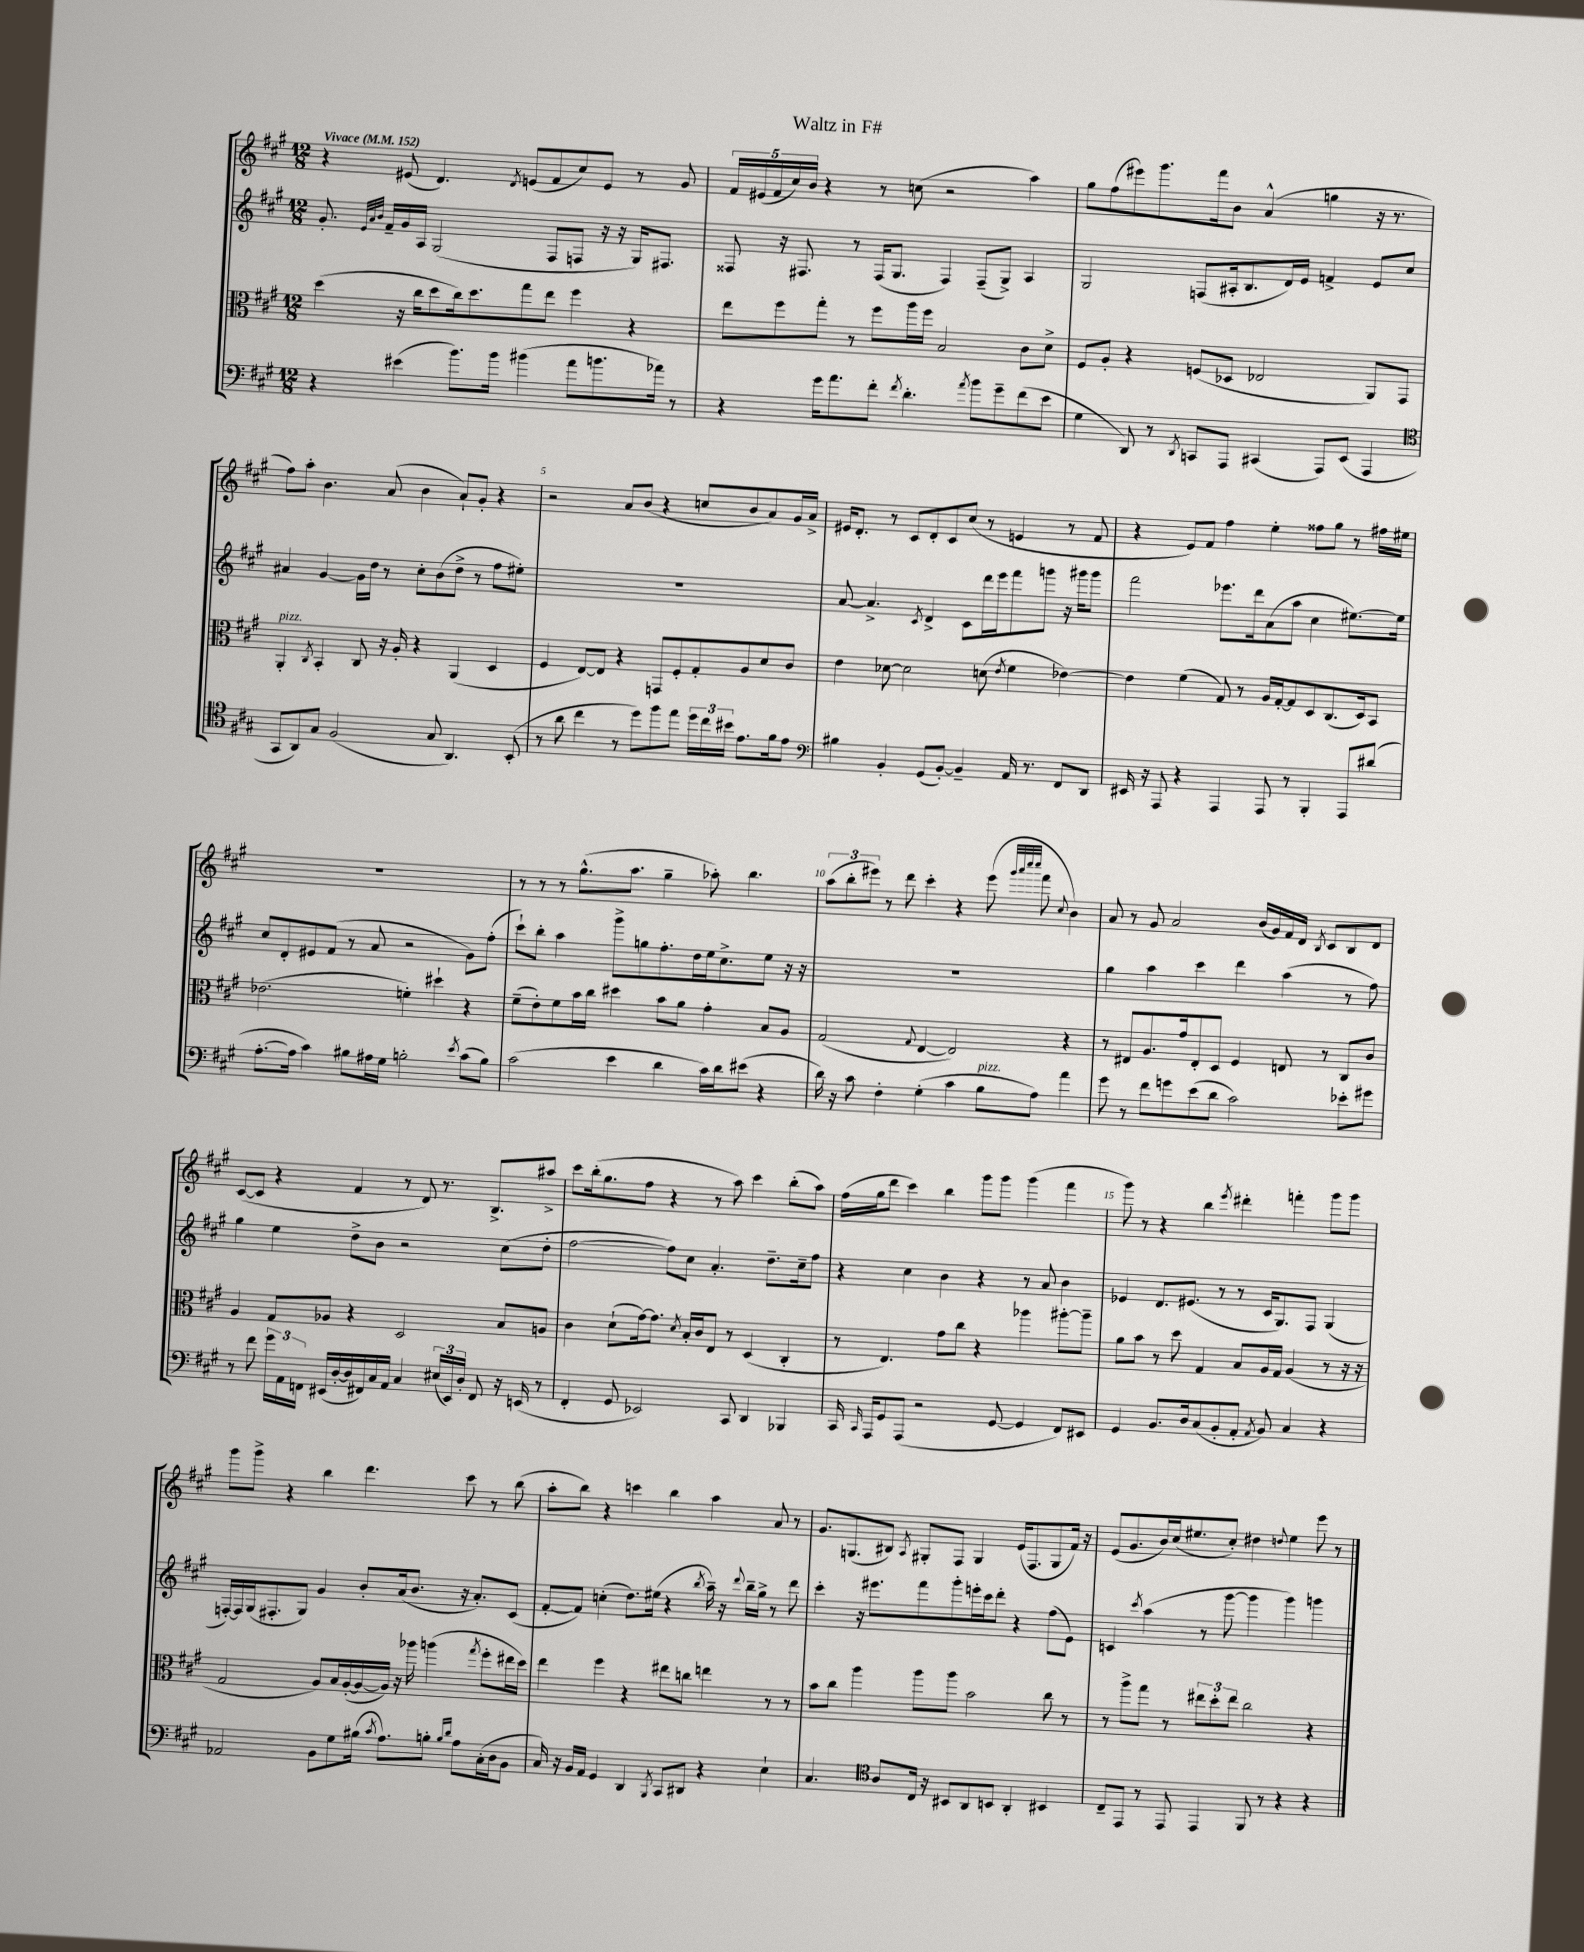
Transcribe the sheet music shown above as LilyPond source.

\header { title = "Waltz in F#" }
<<
\new StaffGroup <<
\new Staff = "s0" {
    \clef treble \key a \major \numericTimeSignature \time 12/8 \tempo "Vivace" 4 = 152
    \autoBeamOff r4 eis'8( d'4.) \acciaccatura { d'8 } e'8[( fis'8 cis''8) e'8] r8 gis'8 |
    \tuplet 5/4 { fis'16[ eis'16( fis'16 cis''16) b'16] } r4 r8 c''8( r2 a''4) |
    gis''8[ fis''8( eis'''8) gis'''8. fis'''16 b'8] a'4-^( g''4 r16 r8. |
    fis''8[) a''8]-. b'4. a'8( b'4 a'8[-!) gis'8]-. r4 |
    r2 a'8[ b'8]( r4 c''8[ b'8 a'8) gis'16 a'16]-> |
    eis'16[ d'8.]-. r8 cis'8[ d'8-. cis'8 cis''8]( r8 e'4 r8 fis'8 |
    r4 e'8[) fis'8] fis''4 e''4-. fisis''8[ gis''8] r8 fis''16[ eis''16] |
    R1. |
    r8 r8 r8 gis''8.[-^( a''8.] gis''4-- aes''8-.) b''4. |
    \tuplet 3/2 { a''8[( b''8-. eis'''8]) } r8 d'''8 cis'''4-. r4 eis'''8( \grace { gis'''32[ a'''32 cis''''32 cis''''32] } fis'''8 \appoggiatura { cis''8 } b'4) |
    a'8 r8 gis'8 a'2 b'16[( gis'16) fis'16 d'16] \acciaccatura { b8 } cis'8[ b8 d'8] |
    cis'8[~( cis'8] r4 fis'4 r8 d'8) r8. b8.[-> ais''8]-> |
    cis'''8[ b''16-.( gis''8. fis''8] r4 r8 a''8) cis'''4 b''8[-.( a''8]) |
    fis''16[( gis''16 d'''8] cis'''4) b''4 gis'''8[ gis'''8] gis'''4( fis'''4 |
    gis'''8) r8 r4 b''4 \acciaccatura { e'''8 } dis'''4-. f'''4-. gis'''8[ gis'''8] |
    gis'''8[ gis'''8]-> r4 b''4 d'''4. cis'''8 r8 b''8( |
    a''8[-. b''8]) r4 c'''4 b''4 a''4 a'8 r8 |
    gis'8.[ g8.( bis8]) \acciaccatura { a8 } gis8[-. fis8] gis4 e'16[( fis8. gis8 fis'16]) r16 |
    e'8[( gis'8. b'16) cis''16( eis''8. cis''8]-.) dis''4 \appoggiatura { d''8 } eis''4 e'''8 r8 \bar "|." |
}
\new Staff = "s1" {
    \clef treble \key a \major \numericTimeSignature \time 12/8
    \autoBeamOff gis'8.-. \grace { e'32[ a'32 b'32] } fis'16[-- gis'16 a16] gis2( fis8[ f8] r16 r16 gis16[) fis8.] |
    fisis8 r16 fis8. r8 fis16[( gis8.] fis4) fis8[--( gis8]->) a4 |
    gis2 f8[( ais16-. b8. d'16) e'16] f'4-> e'8[ cis''8] |
    ais'4 gis'4~ gis'16[ d''16] r8 cis''8[-. b'8( d''8]-> r8 fis''8[ eis''8]-.) |
    R1. |
    a'8~ a'4.-> \acciaccatura { cis'8 } d'4-> cis'8[ d'''16 e'''16 fis'''8 g'''8] r16 gis'''16[ gis'''8] |
    fis'''2 ees'''8.[ d'''16 a'8( a''8] cis''4 eis''8.[~) eis''16] |
    cis''8[ d'8-. eis'8 fis'8]( r8 a'8 r2 gis'8[) fis''8]-.( |
    cis'''8[-!) b''8]-. a''4 gis'''8[-> g''8 fis''8.-. d''16 e''16 cis''8.-> e''8] r16 r16 |
    R1. |
    gis''4 a''4 cis'''4 d'''4 a''4( r8 fis''8) |
    gis''4 e''4 d''8[-> b'8] r2 cis''8[( d''8]-. |
    fis''2~ fis''8[) cis''8] a'4.-. d''8.[-- cis''16-- fis''8] |
    r4 cis''4 b'4 r4 r8 a'8 b'4 |
    ees'4 d'8.[ eis'8.]( r8 r8 cis'16[ gis8.) fis8] gis4( |
    f16[~-.) f16 gis16( fis8.-. gis8]) gis'4 b'8[-. a'16( b'8.] r16 a'8.[-.) cis'8]( |
    fis'8[~-. fis'8]) c''4-.( d''8.[) eis''16]( r4 \acciaccatura { b''8 } a''16--) r16 \appoggiatura { d'''8 } b''16[-- gis''16]-> r8 d'''8 |
    cis'''4-. r16 eis'''8.[ fis'''8 gis'''8-. e'''16-. cis'''16 d'''8]-. r4 fis''8[( e'8]) |
    c'4 \acciaccatura { cis'''8 } a''4( r8 gis'''8~ gis'''4 gis'''4) g'''4 \bar "|." |
}
\new Staff = "s2" {
    \clef alto \key a \major \numericTimeSignature \time 12/8
    \autoBeamOff d''4( r16 cis''16[ d''8 cis''16) d''8. gis''8 e''8] fis''4 r4 |
    e''8[ fis''8 gis''8]-. r8 fis''8[ a''16 fis''16] b2 cis'8[ d'8]-> |
    fis8[ a8]-. r4 f8[( des8] ees2 a,8[) gis,8] |
    a,4-.^\markup { \italic "pizz." } \acciaccatura { cis8 } b,4-. cis8 r16 a16-. r4 a,4( d4 |
    fis4 e8[~) e8] r4 g,8[ fis8-. gis8-. a8 d'8 cis'8] |
    e'4 des'8~ des'2 d'8( \acciaccatura { e'8 } fis'4 ees'4~) |
    ees'4 fis'4( gis8) r8 a16[ gis16~-. gis8 d8 cis8.( d16) b,8] |
    ees'2.( f'4-.) dis''4-! r4 |
    fis'8[--( e'8-.) fis'8 b'16 cis''16] dis''4 b'8[ a'8] gis'4-. b8[ a8] |
    gis2( \appoggiatura { gis8 } e4~ e2) r4 |
    r8 eis8[ a8. gis'16 eis8-. d8] fis4 e8 r8 cis8[ cis'8] |
    a4 gis8[ aes8] r4 d2 b8[ a8] |
    cis'4 d'8[-!( gis'16~) gis'8.] \acciaccatura { d'8 } b16[-. cis'16 e8] r8 d4( cis4-. |
    r8 e4.) gis'8[ cis''8] r4 aes''4 ais''8[~-. ais''8]-- |
    a'8[ b'8] r8 d''8 gis4 b8[ a16 gis16] a4( r8 r16 r16 |
    gis2 a8[) b16 a16~-.( a16~ a16]) r16 aes''16 a''4( \acciaccatura { gis''8 } fis''8[-. eis''16 d''16]) |
    e''4 fis''4 r4 eis''8[ c''8] e''4 r8 r8 |
    b'8[ cis''8] a''4 a''8[ a''8] b'2 cis''8 r8 |
    r8 a''8[-> gis''8] r8 \tuplet 3/2 { eis''8[ d''8-. eis''8] } cis''2 r4 \bar "|." |
}
\new Staff = "s3" {
    \clef bass \key a \major \numericTimeSignature \time 12/8
    \autoBeamOff r4 eis'4( b'8.[) b'16] bis'4( a'8[ b'8. aes'16]) r8 |
    r4 gis'16[ a'8. fis'8]-. \acciaccatura { fis'8 } d'4.-. \acciaccatura { a'8 } b'8[ gis'8-- fis'8( e'8] |
    gis4 d,8) r8 \acciaccatura { d,8 } c,8[ a,,8] cis,4( a,,8[) e,8]( a,,4 |
    \clef tenor gis,8[ a,8) gis8] fis2( gis8 a,4.) b,8-.( |
    r8 a'8 cis''4 r8 d''8[) fis''8 e''8] \tuplet 3/2 { d''16[ cis''16 bis'16] } e'8.[ fis'16 e'8] |
    \clef bass bis4 b,4-. gis,8[( b,8]~-.) b,4-- a,16 r8. fis,8[ d,8] |
    eis,16 r16 a,,8 r4 a,,4 a,,8 r8 b,,4-. a,,8[ dis'8]( |
    a8.[~-. a16] cis'4) bis8[ ais16 gis16] b2-. \acciaccatura { e'8 } cis'8[( b8]) |
    cis'2( e'4 d'4 cis'16[) d'16 eis'8]( r4 |
    d'16) r16 cis'8 fis4-. gis4-.( cis'4 b8[^\markup { \italic "pizz." } a8]) a'4 |
    gis'8 r8 fis'8[ g'8 e'8( d'8] cis'2) ees'8[-. gis'8] |
    r8 fis'8 \tuplet 3/2 { gis'16[ a,16 f,16] } eis,16[( d16~-. d16 fis,16) cis16 a,16] cis4 \tuplet 3/2 { eis16[( eis,16) d16]-. } fis,8 r16 e,16( r8 |
    fis,4-. gis,8 ees,2) cis,8 d,4 bes,,4 |
    cis,16 \grace { cis,16 } a,,16[ gis,8 a,,8]( r2 gis,8~ gis,4 fis,8[) eis,8] |
    gis,4 b,8.[ d16 cis8( b,8-. a,8]-. \acciaccatura { a,8 } b,8) cis4 r4 |
    aes,2 b,8[ gis8 bis16]( \acciaccatura { cis'8 } a8.[) b8]-. \grace { b16[ d'16] } a8[ cis16-.( d16 b,8] |
    cis16) r16 b,16[ a,16] gis,4 d,4 \acciaccatura { b,,8 } cis,8[ dis,8] r4 e4-! |
    cis4. \clef tenor a8[ cis16] r16 bis,8[ a,8 b,8] a,4-. bis,4 |
    cis8[-- e,8] r8 e,8 e,4 fis,8 r8 r4 r4 \bar "|." |
}
>>
>>
\layout { \context { \Score \override BarNumber.break-visibility = ##(#f #t #t) barNumberVisibility = #(every-nth-bar-number-visible 5) } }
